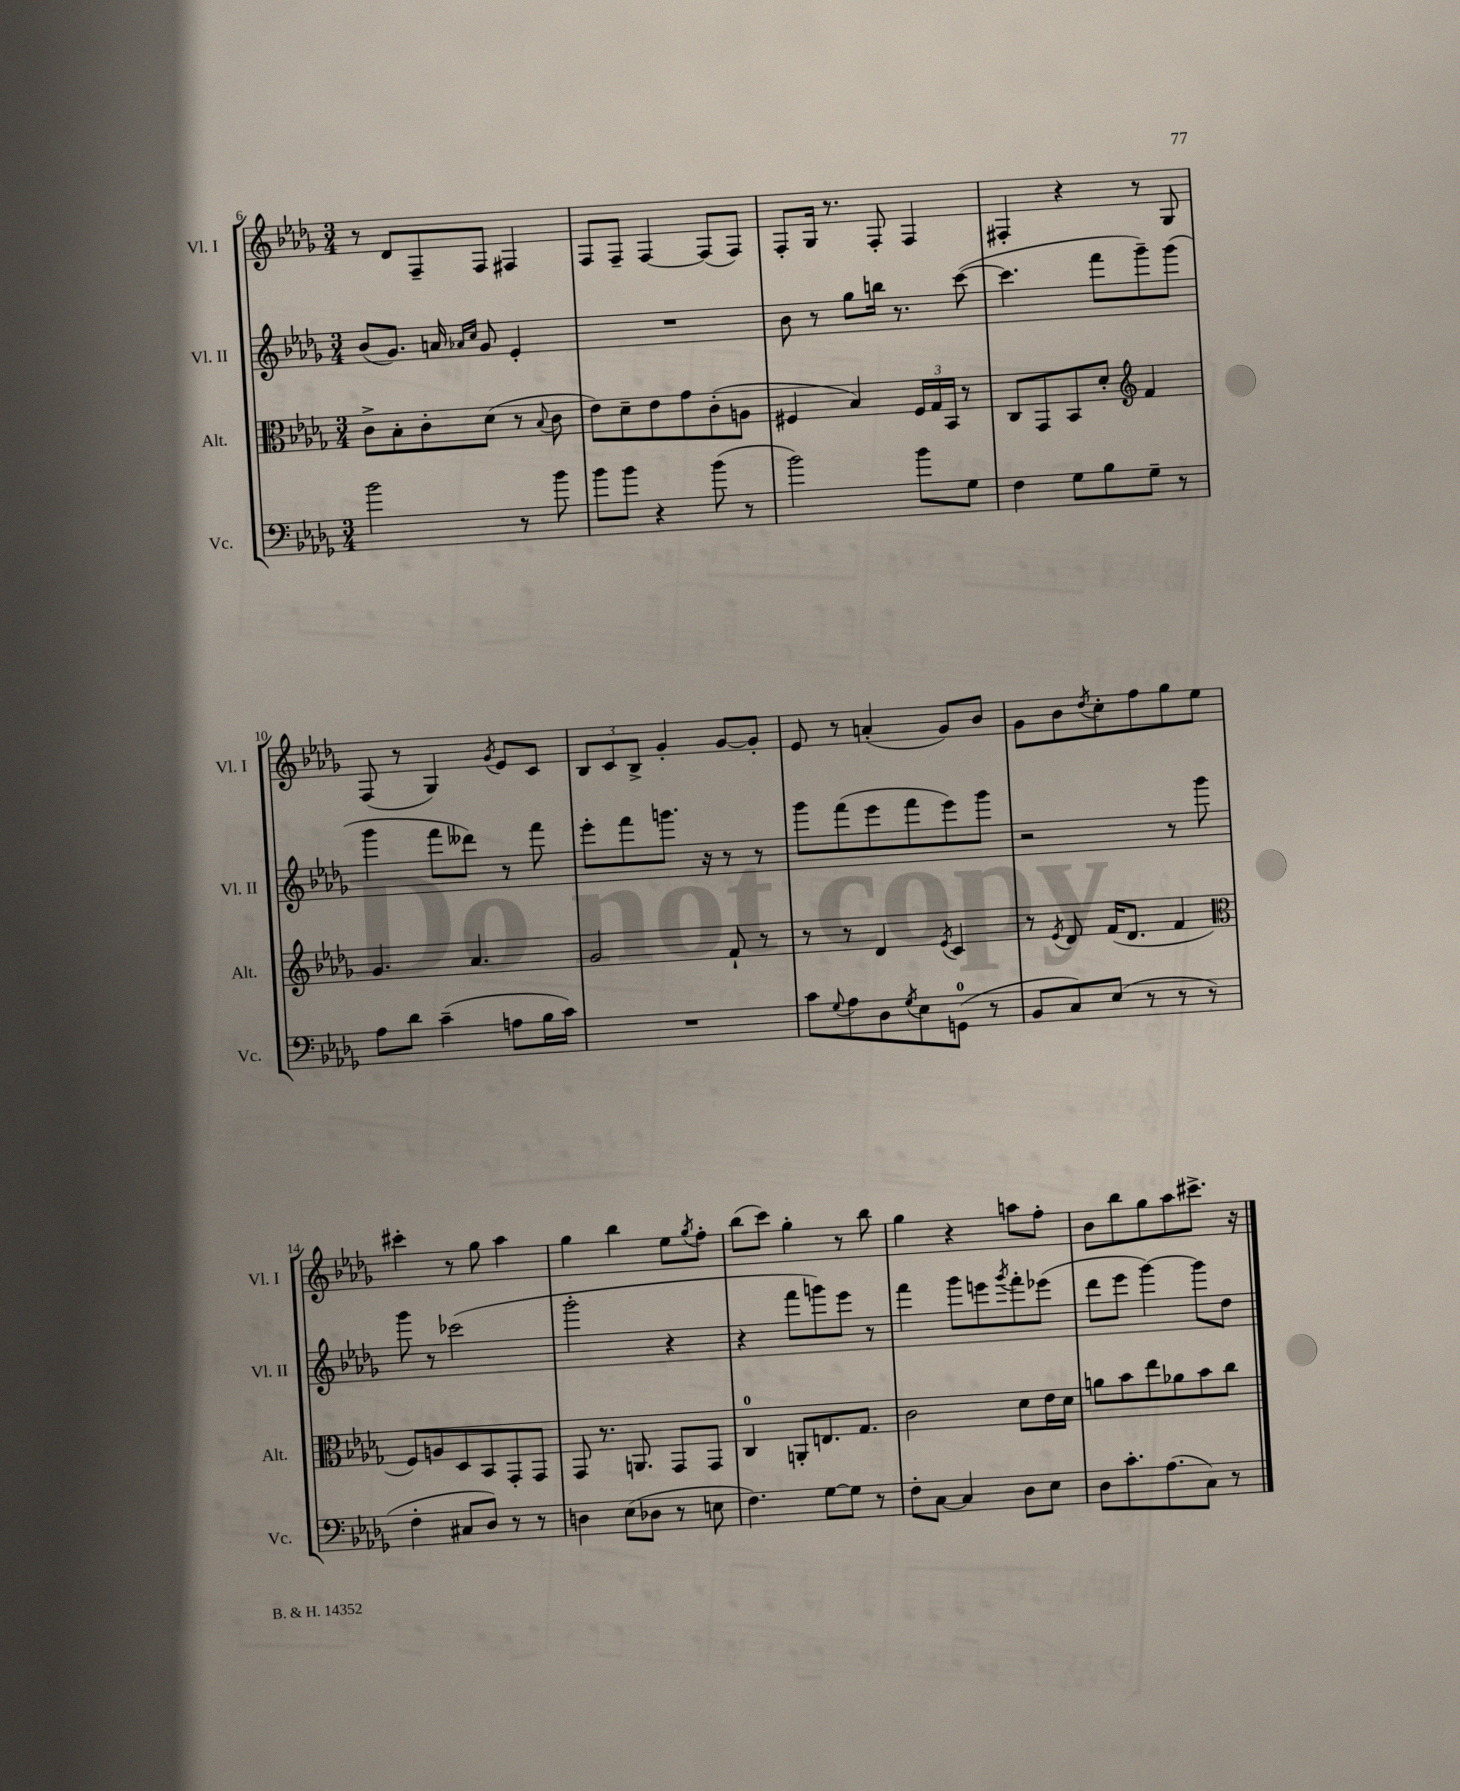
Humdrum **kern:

**kern	**kern	**kern	**kern
*part4	*part3	*part2	*part1
*staff4	*staff3	*staff2	*staff1
*I"Vc.	*I"Alt.	*I"Vl. II	*I"Vl. I
*I'Vc.	*I'Alt.	*I'Vl. II	*I'Vl. I
*clefF4	*clefC3	*clefG2	*clefG2
*k[b-e-a-d-g-]	*k[b-e-a-d-g-]	*k[b-e-a-d-g-]	*k[b-e-a-d-g-]
*M3/4	*M3/4	*M3/4	*M3/4
=6	=6	=6	=6
2b-\	8c^\L	(8b-/L	8r
.	8B-'\	8.g-/J)	8d-/L
.	8c'\	.	8F~/
.	.	16an/	.
.	.	16qqa-X/LL	.
.	.	16qqcc/JJ	.
.	(8d-\J	8g-/	8F/J
8r	8r	4e-'/	4F#X/
.	8qqB-/	.	.
8b-\	8c\	.	.
=7	=7	=7	=7
8b-\L	8e-\L)	2.r	8F/L
8b-\J	8d-~\	.	8F~/J
4r	8e-\	.	[4F/
.	8g-\	.	.
(8b-\	(8c'\	.	(8F/L]
8r	8An\J	.	8F/J)
=8	=8	=8	=8
2b-\)	4F#X/	8b-\	8F'/L
.	.	8r	16G-/Jk
.	.	.	8.r
.	4B-/)	8gg-\L	.
.	.	16bbn\Jk	8F'/
.	.	8.r	.
8b-\L	24F#/LL	.	4F/
.	24G-/	.	.
.	24BB-/JJ	.	.
8G-\J	8r	([8ccc\	.
=9	=9	=9	=9
4F\	8C/L	4.ccc\]	4F#X'/
.	8GG-/	.	.
8G-\L	8BB-/	.	4r
8B-\	8d-'/J	8fff\L	.
*	*clefG2	*	*
8G-~\J	4f/	8ggg-~\)	8r
8r	.	(8ggg-\J	8G-/
!!LO:LB:g=z
=10	=10	=10	=10
8A-\L	4.g-/	4ggg-\	(8F/
8d-\J	.	.	8r
(4c~\	.	8fff\L	4G-/)
.	4.a-/	8ddd--X\J)	.
.	.	.	8qg-/
8An\L	.	8r	8e-/L
16B-\L	.	8fff\	8c/J
16c\JJ)	.	.	.
=11	=11	=11	=11
2.r	2g-/	8eee-'\L	12B-/L
.	.	.	12c/
.	.	8fff\	.
.	.	.	12B-^/J
.	.	8.gggn\J	4g-'/
.	.	16r	.
.	8f`/	8r	[8g-/L
.	8r	8r	8g-'/J]
=12	=12	=12	=12
8c\L	8r	8ggg-\L	8e-/
8qqG-/	.	.	.
8A-\	8r	(8fff\	8r
8D-\	4d-/	8eee-\	(4an'/
8qG-/	.	.	.
8E-\	.	8fff\	.
.	8qe-/	.	.
(8GGn\J	4c/	8eee-\)	8g-/L)
8r	.	8ggg-\J	8b-/J
=13	=13	=13	=13
8BB-/L	8r	2r	8g-\L
.	8qe-/	.	.
8C/)	8d-/	.	8b-\
.	.	.	8qdd-/
(8E-/J	(16f/KL	.	8cc'\
.	8.d-/J	.	.
8r	.	.	8ff\
8r	4f/	8r	8gg-\
8r	.	8ggg-\	8ee-\J
!!LO:LB:g=z
=14	=14	=14	=14
*	*clefC3	*	*
4F'\	8F/L)	8ggg-\	4ccc#X'\
.	8An/	8r	.
8C#X/L	8D-/	(2ccc-X\	8r
8D-/J)	8BB-/	.	8gg-\
8r	8GG-'/	.	4aa-\
8r	8GG-/J	.	.
=15	=15	=15	=15
4Dn\	8GG-/	2ggg-'\	4gg-\
.	8.r	.	.
(8E-\L	.	.	4bb-\
.	8.AAn/	.	.
8D-X\J	.	.	.
8r	8GG-/L	4r	8ee-\L
.	.	.	8qgg-/
8En\	8GG-/J	.	8ff'\J
=16	=16	=16	=16
4.F\)	4C/	4r	(8bb-\L
.	.	.	8ccc\J)
.	8AAn'/L	8fff\L	4gg-'\
[8G-\L	8.En/	8gggn\)	.
8G-\J]	.	8eee-\J	8r
.	8.G-/J	.	.
8r	.	8r	8bb-\
=17	=17	=17	=17
8F'\L	2c\	4fff\	4gg-\
[8C\J	.	.	.
4C/]	.	8ggg-\L	4r
.	.	8eeen\	.
.	.	8qggg-/	.
8D-\L	8d-\L	8fff'\	8aan\L
8E-\J	16e-\L	(8eee-X\J	8ff'\J
.	16d-\JJ	.	.
=18	=18	=18	=18
8D-\L	8an\L	8ddd-\L	8b-\L
8.c'\	8b-\	8eee-\J	8bb-\
.	8ee-\	[4ggg-\)	8gg-\
(8.A-\	.	.	.
.	8a-X\	.	8aa-\
8C\J)	8b-\	8ggg-\L]	8.ccc#X^\J
8r	8cc\J	8dd-\J	.
.	.	.	16r
==	==	==	==
*-	*-	*-	*-
